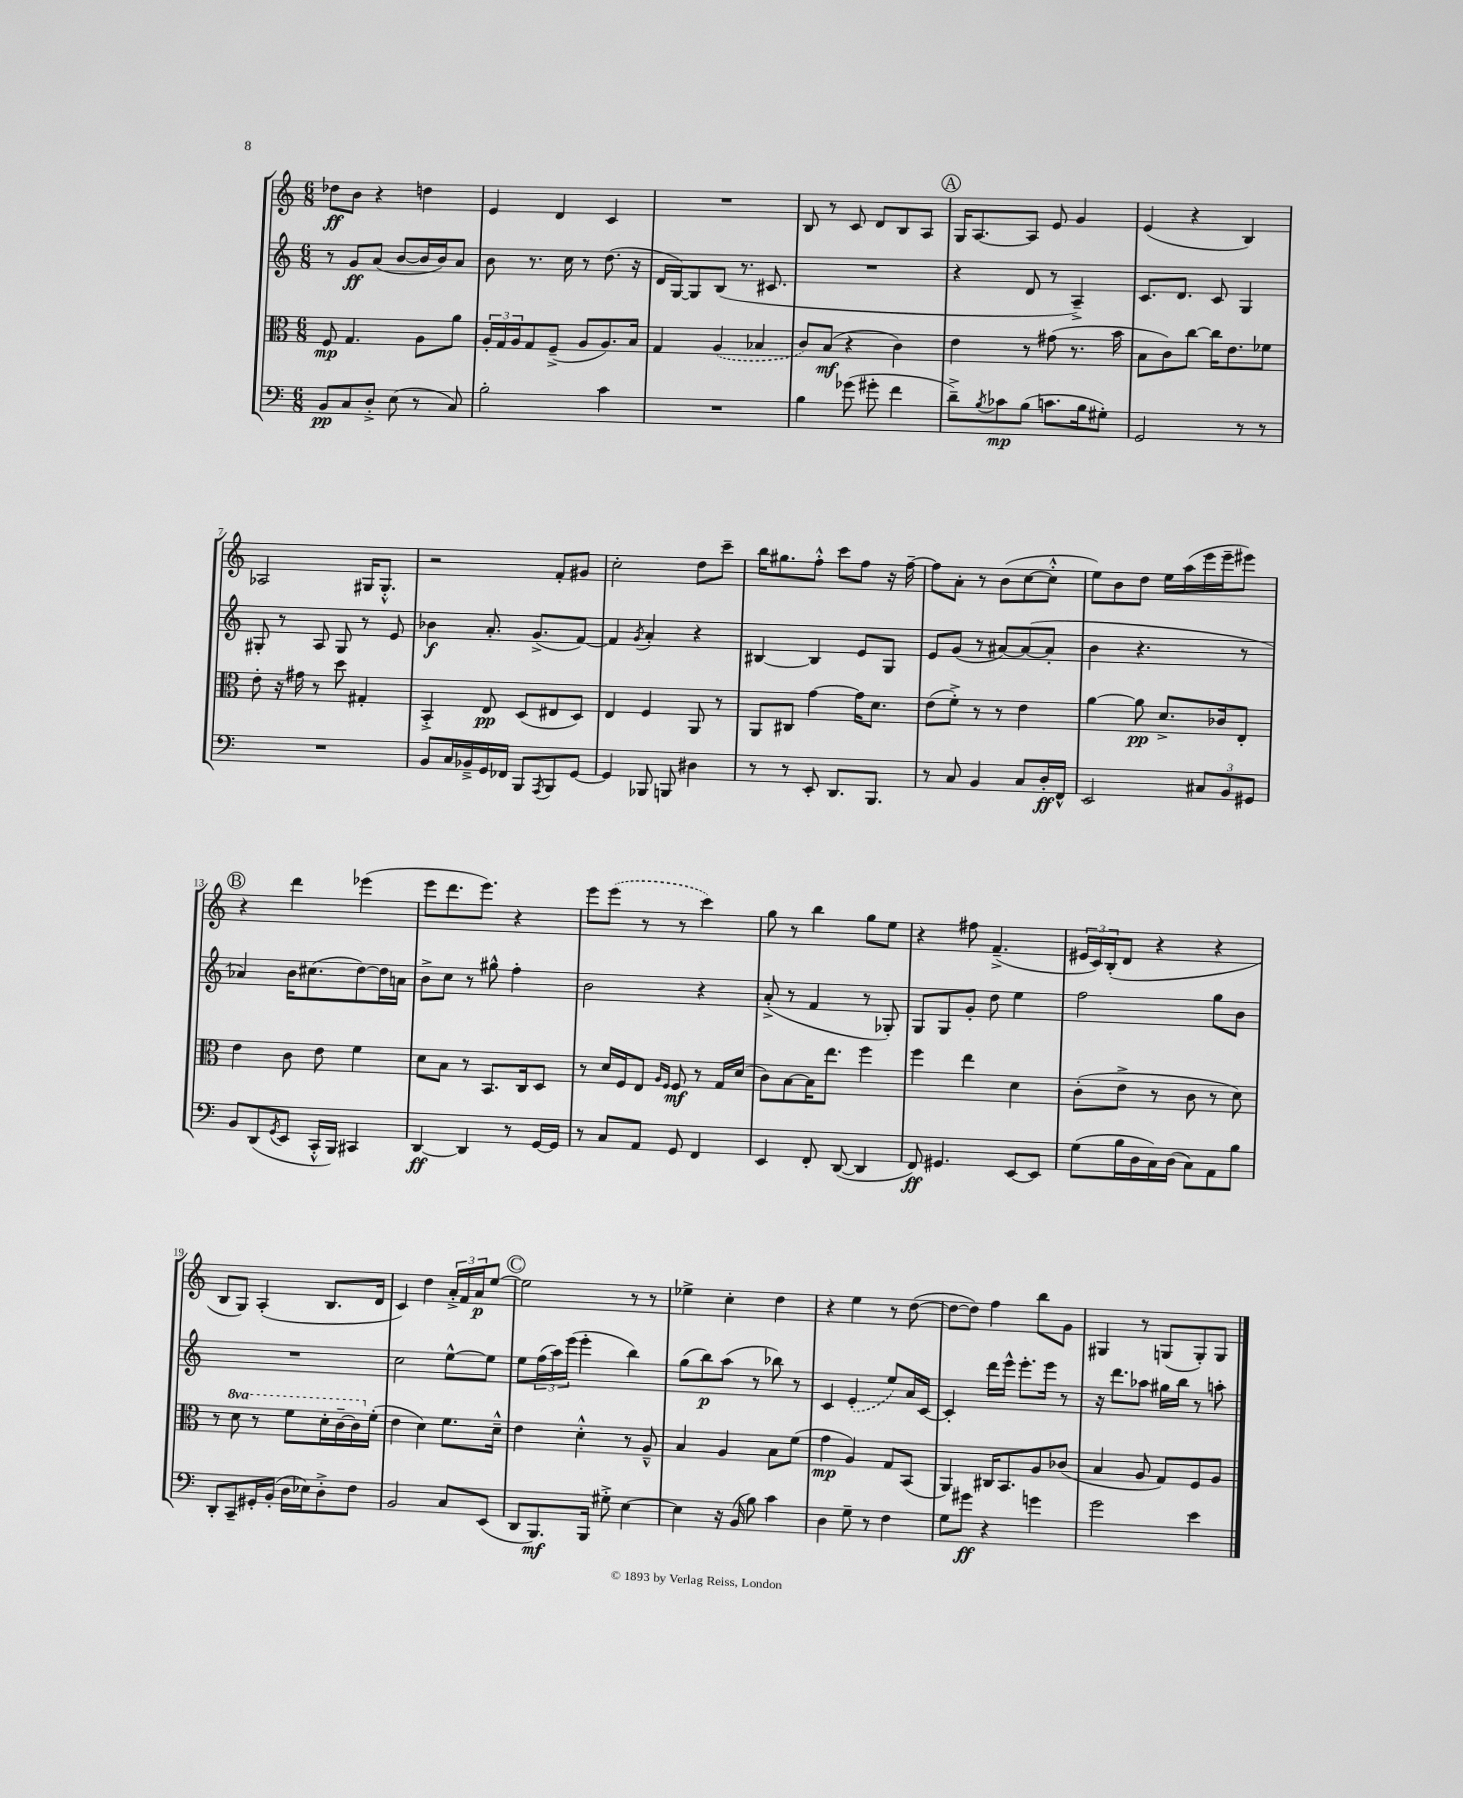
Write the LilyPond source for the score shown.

<<
\new StaffGroup <<
\new Staff = "s0" {
    \clef treble \key c \major \numericTimeSignature \time 6/8
    des''8\ff b'8 r4 d''4 |
    e'4 d'4 c'4 |
    R2. |
    b8 r8 c'8 d'8 b8 a8 |
    \mark \markup { \circle "A" } g16 a8.~ a8 e'8 g'4 |
    e'4( r4 b4) |
    aes2 gis16 gis8.-.-^ |
    r2 f'8-. gis'8 |
    c''2-. d''8 c'''8-- |
    b''16 gis''8. f''8-.-^ c'''8 f''8 r16 f''16~-- |
    f''8 a'8-. r8 b'8( c''8~ c''8-.-^ |
    e''8) b'8 d''8 e''16 a''16( e'''16 e'''16-- eis'''8) |
    \mark \markup { \circle "B" } r4 d'''4 ees'''4( |
    e'''8 d'''8. e'''8.) r4 |
    e'''8 \once \slurDashed e'''8( r8 r8 c'''4) |
    g''8 r8 b''4 g''8 e''8 |
    r4 fis''8 f'4.--->( |
    \tuplet 3/2 { eis'16 c'16) b16-.( } d'8 r4 r4 |
    b8 g8) a4-.( b8. d'16 |
    c'4) d''4 \tuplet 3/2 { a'16-.-> f'16 a'16\p } e''8~ |
    \mark \markup { \circle "C" } e''2 r8 r8 |
    ees''4-> c''4-. d''4 |
    r4 e''4 r8 d''8~( |
    d''8~ d''8) f''4 b''8 g'8 |
    gis4 r8 g8( g8-.) g8 \bar "|." |
}
\new Staff = "s1" {
    \clef treble \key c \major \numericTimeSignature \time 6/8
    r8 g'8\ff a'8( b'8~ b'16 b'16) a'8 |
    b'8 r8. c''16 r8 d''8.( r16 |
    d'16 g16~) g8 b8( r8. cis'8. |
    R2. |
    \mark \markup { \circle "A" } r4 d'8 r8 a4--->) |
    c'8. d'8. c'8 g4 |
    gis8-. r8 a8 gis8 r8 e'8 |
    bes'4\f a'8.-. g'8.->( f'8~) |
    f'4 \acciaccatura { g'8 } a'4-. r4 |
    bis4~ bis4 e'8 g8 |
    e'8 g'8( r8 ais'8~) ais'8~( ais'8-. |
    b'4 r4. r8 |
    \mark \markup { \circle "B" } aes'4) b'16 cis''8.( d''8~) d''16 a'16 |
    b'8-> c''8 r8 gis''8-^ f''4-. |
    b'2 r4 |
    a'8-.->( r8 f'4 r8 ges8-.) |
    g8 g8 g'8-. d''8 e''4 |
    f''2 g''8 b'8 |
    R2. |
    c''2 e''8~-^ e''8 |
    \mark \markup { \circle "C" } e''8 \tuplet 3/2 { f''16( a''16) e'''16( } e'''4-. b''4) |
    g''8( b''8\p) a''8( r8 bes''8) r8 |
    c'4 \once \slurDashed e'4-.( e''8) a'16 c'16~ |
    c'4-. d'''16 e'''16-^ e'''8.-. e'''16 r8 |
    r16 d'''8. aes''8 gis''16 b''16 r8 a''8-. \bar "|." |
}
\new Staff = "s2" {
    \clef alto \key c \major \numericTimeSignature \time 6/8 \set Staff.ottavationMarkups = #ottavation-simple-ordinals
    f8\mp g4. a8 a'8 |
    \tuplet 3/2 { a16-. g16 a16 } g8 f8--->( a8 a8.) b16 |
    g4 \once \slurDashed a4( bes4 |
    c'8) b8\mf( r4 c'4) |
    \mark \markup { \circle "A" } e'4 r8 gis'8( r8. b'16 |
    b8 c'8) c''8~ c''16 e'8. fes'8 |
    e'8-. r16 gis'16 r8 d''8 gis4-. |
    b,4-.-> e8\pp d8( eis8 d8) |
    e4 f4 a,8 r8 |
    a,8 cis8 g'4~ g'16 d'8. |
    e'8( f'8-.->) r8 r8 e'4 |
    a'4~ a'8\pp d'8.-> ces'16 e8-. |
    \mark \markup { \circle "B" } e'4 c'8 e'8 f'4 |
    d'8 b8 r8 b,8. c16 d8 |
    r8 d'16 f16 e8 \grace { a16 f16 } f8\mf r8 g16 d'16( |
    c'8) b8~ b16 e''8. f''4 |
    f''4 e''4 d'4 |
    c'8-.( e'8-> r8 c'8 r8 d'8) |
    r8 \ottava #1 d''8 r8 f''8 d''16-. c''16~-- c''16 \ottava #0 f'16-.( |
    e'4 d'4) f'8. d'16---^ |
    \mark \markup { \circle "C" } e'4 d'4-.-^ r8 a8---^ |
    b4 a4 b8 f'8( |
    g'4\mp a4) g8 b,8( |
    a,4) cis16 b,8. a8 ces'8( |
    b4 a8 g8) f8 a8 \bar "|." |
}
\new Staff = "s3" {
    \clef bass \key c \major \numericTimeSignature \time 6/8
    b,8\pp c8 d8-.-> e8( r8 c8) |
    b2-. c'4 |
    R2. |
    b4 ges'8( gis'8-. f'4 |
    \mark \markup { \circle "A" } d'8--->) \acciaccatura { b8 } ces'8\mp b8( c'8. b16 gis8-.) |
    g,2 r8 r8 |
    R2. |
    b,8 c16 bes,16---> g,16 fes,16 b,,8 \acciaccatura { a,,8 } b,,8 g,8~ |
    g,4 bes,,8 b,,8 dis4 |
    r8 r8 e,8-. d,8. b,,8. |
    r8 c8 b,4 c8 d16-.\ff f,16-^ |
    e,2 \tuplet 3/2 { cis8 b,8 gis,8 } |
    \mark \markup { \circle "B" } b,8 d,8( \acciaccatura { g,8 } e,8 c,16-.-^ b,,16) cis,4 |
    d,4~\ff d,4 r8 g,16~ g,16 |
    r8 c8 a,8 g,8 f,4 |
    e,4 f,8-. d,8~( d,4 |
    f,8\ff) gis,4. e,8~ e,8 |
    g8( b16 d16 c16) d16( c8) a,8 b8 |
    d,8-. c,8-- gis,16-. b,16-.( d16 ees16) d8-.-> f8 |
    b,2 c8 e,8( |
    \mark \markup { \circle "C" } d,8 b,,8.\mf) b,,16 gis8-.-> e4~ |
    e4 r16 b,16( b8) c'4 |
    d4 g8-- r8 f4 |
    g8 gis'8\ff r4 g'4 |
    g'2 e'4 \bar "|." |
}
>>
>>
